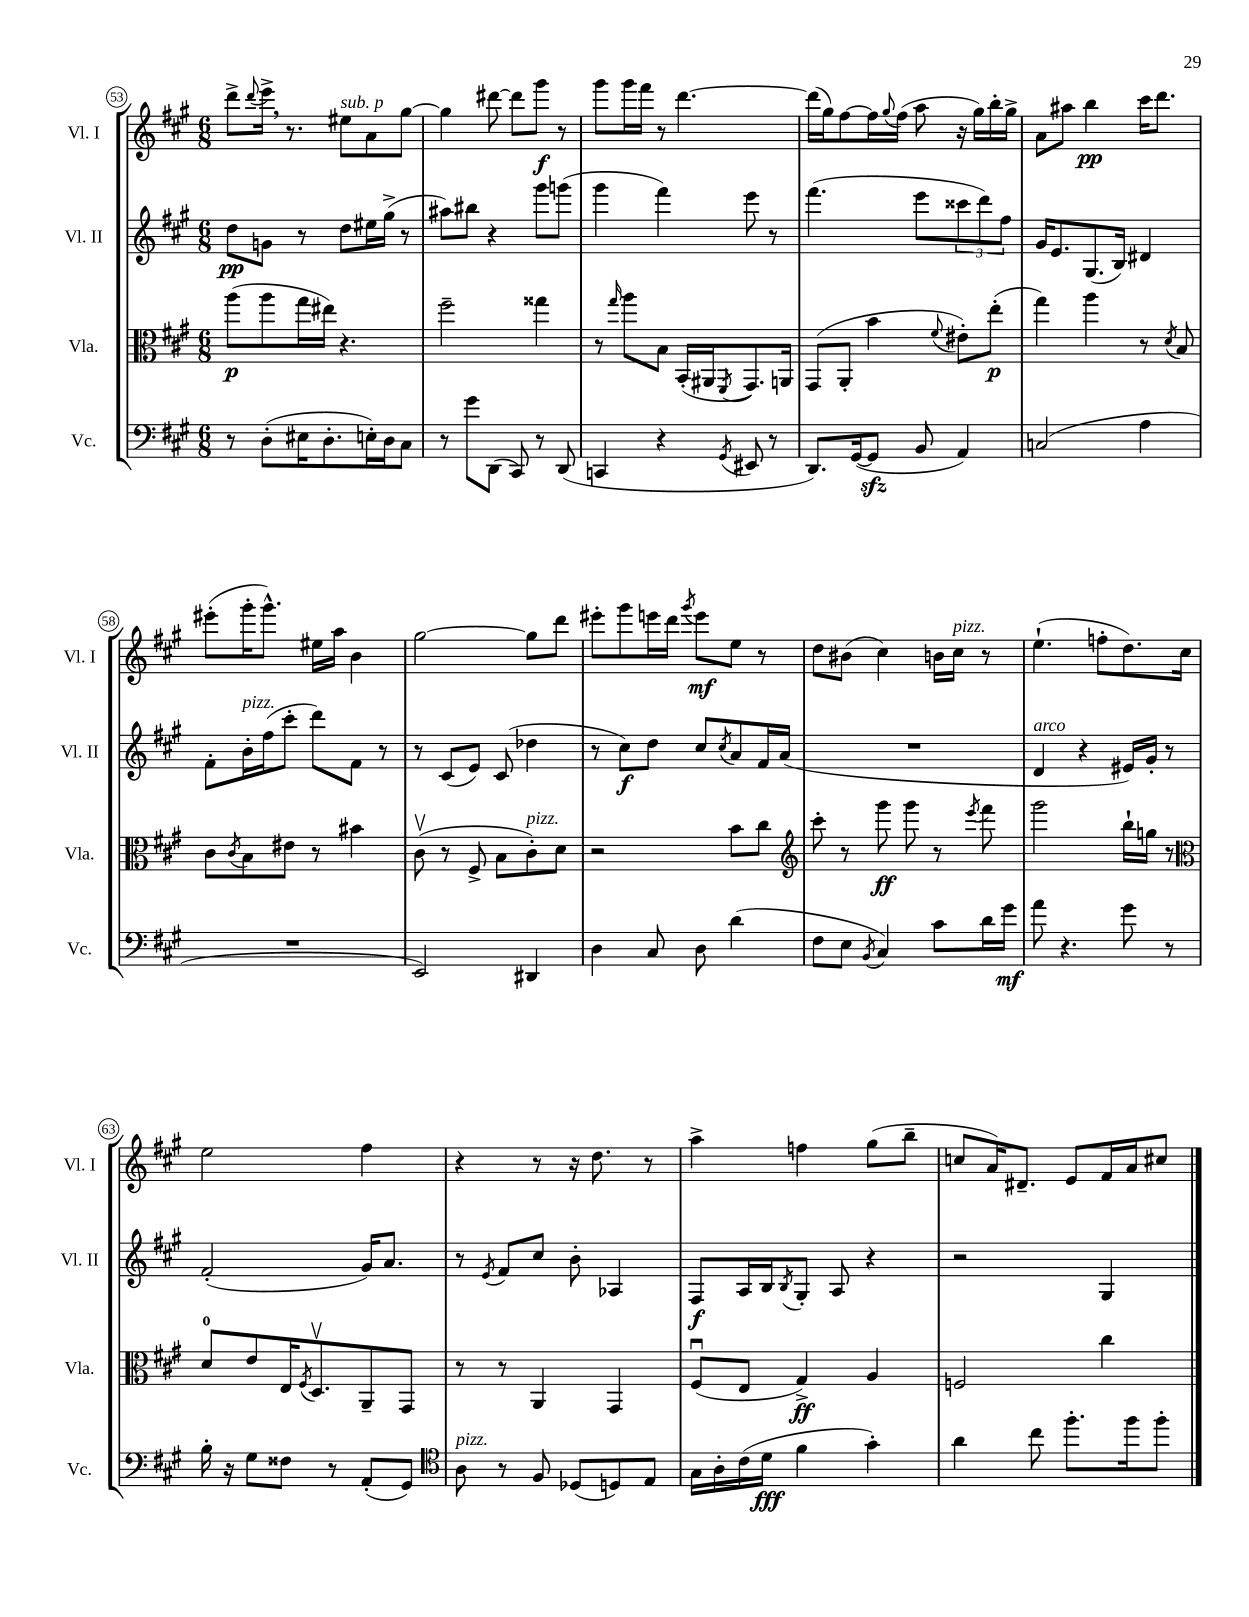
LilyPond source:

<<
\new StaffGroup <<
\new Staff = "s0" \with { instrumentName = "Vl. I" shortInstrumentName = "Vl. I" } {
    \clef treble \key a \major \numericTimeSignature \time 6/8
    d'''8-> \appoggiatura { d'''8 } e'''16-> \breathe r8. eis''8^\markup { \italic "sub. p" } a'8 gis''8~ |
    gis''4 dis'''8~ dis'''8 gis'''8\f r8 |
    gis'''8 gis'''16 fis'''16 r8 d'''4.~ |
    d'''16( gis''16) fis''8~ fis''16 \appoggiatura { gis''8 } fis''16( a''8 r16 gis''16) b''16-. gis''16-> |
    a'8 ais''8 b''4\pp cis'''16 d'''8. |
    eis'''8-.( gis'''16-. gis'''8.-^) eis''16 a''16 b'4 |
    gis''2~ gis''8 d'''8 |
    eis'''8-. gis'''8 e'''16 d'''16 \acciaccatura { gis'''8 } e'''8\mf e''8 r8 |
    d''8 bis'8( cis''4) b'16 cis''16^\markup { \italic "pizz." } r8 |
    e''4.-!( f''8-. d''8.) cis''16 |
    e''2 fis''4 |
    r4 r8 r16 d''8. r8 |
    a''4-> f''4 gis''8( b''8-- |
    c''8 a'16) dis'8.-- e'8 fis'16 a'16 cis''8 \bar "|." |
}
\new Staff = "s1" \with { instrumentName = "Vl. II" shortInstrumentName = "Vl. II" } {
    \clef treble \key a \major \numericTimeSignature \time 6/8
    d''8\pp g'8 r8 d''8 eis''16 gis''16->( r8 |
    ais''8) bis''8 r4 gis'''8 g'''8( |
    gis'''4 fis'''4) e'''8 r8 |
    fis'''4.( e'''8 \tuplet 3/2 { cisis'''8 d'''8) fis''8 } |
    gis'16 e'8. gis8.( b16) dis'4 |
    fis'8-. b'16-.^\markup { \italic "pizz." } fis''16( cis'''8-. d'''8) fis'8 r8 |
    r8 cis'8( e'8) cis'8( des''4 |
    r8 cis''8\f) d''8 cis''8 \acciaccatura { cis''8 } a'8 fis'16 a'16( |
    R2. |
    d'4^\markup { \italic "arco" } r4 eis'16) gis'16-. r8 |
    fis'2-.( gis'16) a'8. |
    r8 \acciaccatura { e'8 } fis'8 cis''8 b'8-. aes4 |
    fis8\f a16 b16 \acciaccatura { b8 } gis8-. a8 r4 |
    r2 gis4 \bar "|." |
}
\new Staff = "s2" \with { instrumentName = "Vla." shortInstrumentName = "Vla." } {
    \clef alto \key a \major \numericTimeSignature \time 6/8
    a''8\p( a''8 gis''16 eis''16) r4. |
    fis''2-- gisis''4 |
    r8 \grace { gis''16 } a''8 b8 b,16-.( ais,16 \acciaccatura { fis,8 } gis,8.) a,16 |
    gis,8( a,8-. b'4 \appoggiatura { fis'8 } eis'8-.) e''8-.\p( |
    gis''4) a''4 r8 \acciaccatura { d'8 } b8 |
    cis'8 \acciaccatura { cis'8 } b8 eis'8 r8 bis'4 |
    cis'8\upbow( r8 fis8-> b8 cis'8-.^\markup { \italic "pizz." }) d'8 |
    r2 b'8 cis''8 |
    \clef treble cis'''8-. r8 gis'''8\ff gis'''8 r8 \acciaccatura { e'''8 } fis'''8 |
    gis'''2 b''16-! g''16 r8 |
    \clef alto d'8-0 e'8 e16 \acciaccatura { fis8 } d8.\upbow a,8-- gis,8 |
    r8 r8 a,4 gis,4 |
    fis8\downbow( e8 gis4->\ff) a4 |
    f2 cis''4 \bar "|." |
}
\new Staff = "s3" \with { instrumentName = "Vc." shortInstrumentName = "Vc." } {
    \clef bass \key a \major \numericTimeSignature \time 6/8
    r8 d8-.( eis16 d8.-. e16-.) d16 cis8 |
    r8 gis'8 d,8( cis,8) r8 d,8( |
    c,4 r4 \acciaccatura { gis,8 } eis,8 r8 |
    d,8.) gis,16~( gis,8\sfz b,8 a,4) |
    c2( a4 |
    R2. |
    e,2) dis,4 |
    d4 cis8 d8 d'4( |
    fis8 e8 \acciaccatura { b,8 } cis4) cis'8 d'16 gis'16\mf |
    a'8 r4. gis'8 r8 |
    b16-. r16 gis8 fisis8 r8 a,8-.( gis,8) |
    \clef tenor a8^\markup { \italic "pizz." } r8 fis8 des8( d8) e8 |
    gis16 a16-. cis'16( d'16\fff fis'4 gis'4-.) |
    a'4 cis''8 fis''8.-. fis''16 fis''8-. \bar "|." |
}
>>
>>
\layout { \context { \Score currentBarNumber = #53 \override BarNumber.stencil = #(make-stencil-circler 0.1 0.3 ly:text-interface::print) } }
